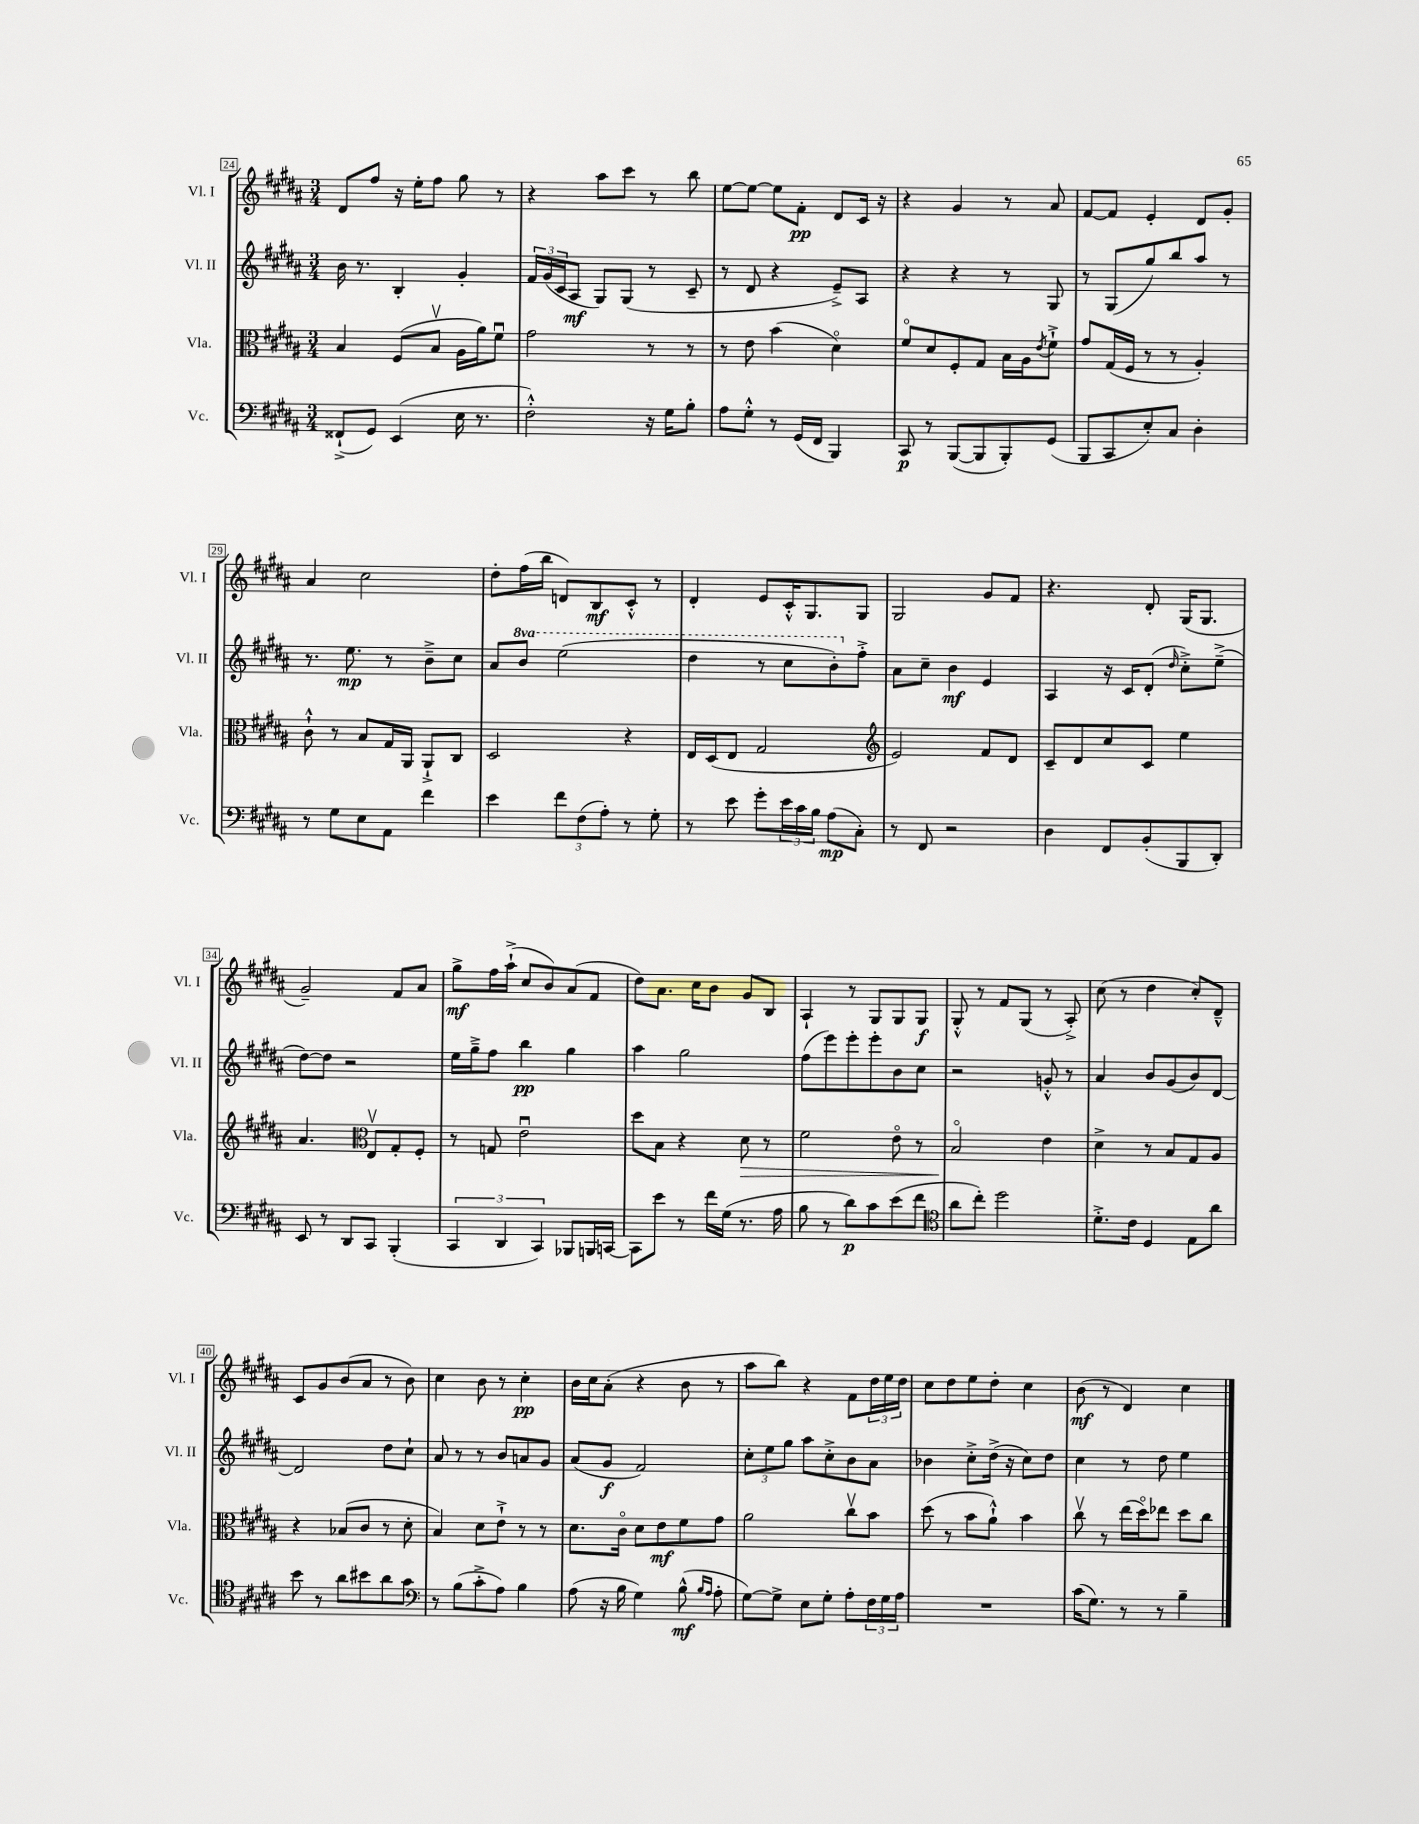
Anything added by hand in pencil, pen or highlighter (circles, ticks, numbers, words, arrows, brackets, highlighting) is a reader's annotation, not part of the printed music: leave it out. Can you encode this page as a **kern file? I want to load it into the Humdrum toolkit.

**kern	**kern	**kern	**kern
*staff4	*staff3	*staff2	*staff1
*clefF4	*clefC3	*clefG2	*clefG2
*k[f#c#g#d#a#]	*k[f#c#g#d#a#]	*k[f#c#g#d#a#]	*k[f#c#g#d#a#]
*M3/4	*M3/4	*M3/4	*M3/4
(8FF##`^	4B	16b	8d#
.	.	8.r	.
8GG#)	.	.	8ff#
(4EE	(8F#	4B'	16r
.	.	.	16ee'
.	8Bv	.	8ff#
16E	16A#	4g#'	8gg#
8.r	16a#)	.	.
.	8f#u	.	8r
=	=	=	=
2F#'^^)	2g#	24f#	4r
.	.	(24g#	.
.	.	24c#	.
.	.	8A#	.
.	.	8G#)	8aa#
.	.	(8G#	8ccc#
16r	8r	8r	8r
16G#	.	.	.
8B'	8r	8c#~	8bb
=	=	=	=
8A#	8r	8r	[8ee
8G#'^^	8e	8d#	8ee_
8r	(4b	4r	8ee]
(16GG#	.	.	8f#'
16FF#	.	.	.
4BBB)	4d#o)	8e~^)	8d#
.	.	8A#	16c#
.	.	.	16r
=	=	=	=
8CC#	8f#o	4r	4r
8r	8d#	.	.
([8BBB	8F#'	4r	4g#
8BBB]	8G#	.	.
8BBB')	16B	8r	8r
.	16A#	.	.
.	8qe	.	.
(8GG#	8f#`^	8G#	8a#
=	=	=	=
8BBB	8g#	8r	[8f#
8CC#	(16G#	(8G#	8f#]
.	16F#	.	.
8E')	8r	8gg#)	4e'
8C#	8r	8bb	.
4D#'	4A#')	8aa#	8d#
.	.	8r	8g#'
=	=	=	=
8r	8c#`^^	8.r	4a#
8G#	8r	.	.
.	.	8.ee	.
8E	8B	.	2cc#
8AA#	16G#	8r	.
.	16AA#	.	.
4f#	8AA#`^	8b~^	.
.	8C#	8cc#	.
=	=	=	=
4e	2D#	8a#	8dd#'
.	.	8bb	(16ff#
.	.	.	16bb
12f#	.	(2eee	8d)
(12F#	.	.	.
.	.	.	8B
12A#')	.	.	.
8r	4r	.	8c#'^^
8G#'	.	.	8r
=	=	=	=
8r	16E	4ddd#	4d#'
.	(16D#	.	.
8e	8E	.	.
8g#'	2G#	8r	8e
24e	.	8ccc#	16c#'^^
24c#	.	.	.
.	.	.	8.G#
24B	.	.	.
(8A#	.	8bb')	.
8C#')	.	8ff#'^	8G#
=	=	=	=
*	*clefG2	*	*
8r	2e)	8a#	2G#
8FF#	.	8cc#~	.
2r	.	4b	.
.	8f#	4e	8g#
.	8d#	.	8f#
=	=	=	=
4D#	8c#~	4A#	4.r
.	8d#	.	.
8FF#	8cc#	16r	.
.	.	16c#	.
(8BB'	8c#	(8d#'	8d#'
.	.	16qqdd#	.
8BBB	4ee	8cc#'^)	(16G#
.	.	.	8.G#
8DD#')	.	(8ee~^	.
=	=	=	=
8EE	4.a#	[8dd#)	2g#~)
8r	.	8dd#]	.
8DD#	.	2r	.
*	*clefC3	*	*
8CC#	8Ev	.	.
(4BBB'	8G#'	.	8f#
.	8F#'	.	8a#
=	=	=	=
6CC#	8r	16ee	8gg#^
.	.	16gg#~^	.
.	8G	8ff#	16ff#
6DD#	.	.	.
.	.	.	(16aa#`^
.	2eu	4bb	8cc#
6CC#)	.	.	.
.	.	.	8b)
8BBB-	.	4gg#	(8a#
16BBB	.	.	8f#
[16CC	.	.	.
=	=	=	=
8CC]	8dd#	4aa#	8dd#)
8e	8B	.	8.a#
8r	4r	2gg#	.
.	.	.	16cc#
16f#	.	.	8b
(16G#	.	.	.
8.r	8d#	.	8g#
.	8r	.	8B
16A#	.	.	.
=	=	=	=
8B	2f#	(8ff#	4A#`
8r	.	8eee)	.
8d#)	.	8eee'	8r
8c#	.	8eee'	8G#
(8e	8eo	8b	8G#
8f#	8r	8cc#	8G#
=	=	=	=
*clefC4	*	*	*
8a#	2Bo	2r	8G#'^^
8cc#')	.	.	8r
2dd#	.	.	8f#
.	.	.	(8G#
.	4e	8g'^^	8r
.	.	8r	8A#'^)
=	=	=	=
8.d#'^	4d#^	4a#	(8cc#
.	.	.	8r
16c#	.	.	.
4D#	8r	8b	4dd#
.	8B	(8g#	.
8E	8G#	8b)	8cc#')
8a#	8A#	[8d#	8d#~^^
=	=	=	=
8b	4r	2d#]	8c#
8r	.	.	8g#
8a#	(8B-	.	(8b
8b#	8c#	.	8a#
8a#	8r	8dd#	8r
8g#	8d#'	8cc#`	8b)
=	=	=	=
*clefF4	*	*	*
8r	4B)	8a#	4cc#
(8B	.	8r	.
8c#'^	8d#	8r	8b
8A#)	8e`^	8b	8r
4B	8r	8a	4cc#'
.	8r	8g#	.
=	=	=	=
(8A#	8.d#	(8a#	16b
.	.	.	16cc#
16r	.	8g#	(8a#'
16B	16c#o	.	.
4G#)	8d#	2f#)	4r
.	8e	.	.
(8B^^	8f#	.	8b
16qqB	.	.	.
16qqA#	.	.	.
8A#'	8g#	.	8r
=	=	=	=
[8G#)	2a#	12cc#'	8aa#
.	.	12ee	.
8G#^]	.	.	8bb)
.	.	12gg#	.
8E	.	8aa#	4r
8G#'	.	8cc#'^	.
8A#'	8cc#v	8b	8f#
24F#	8b	8a#	24dd#
24G#	.	.	24ee
24A#	.	.	24dd#
=	=	=	=
2.r	(8dd#	4b-	8cc#
.	8r	.	8dd#
.	8b	8cc#'^	8ee
.	8a#`^^)	(16dd#^	8dd#'
.	.	16r	.
.	4b	8cc#)	4cc#
.	.	8dd#	.
=	=	=	=
(16c#	8cc#v	4cc#	(8b
8.G#)	.	.	.
.	8r	.	8r
8r	(16ee	8r	4d#)
.	16dd#o)	.	.
8r	8ee-	8dd#	.
4B~	8dd#	4ee	4cc#
.	8cc#	.	.
==	==	==	==
*-	*-	*-	*-
